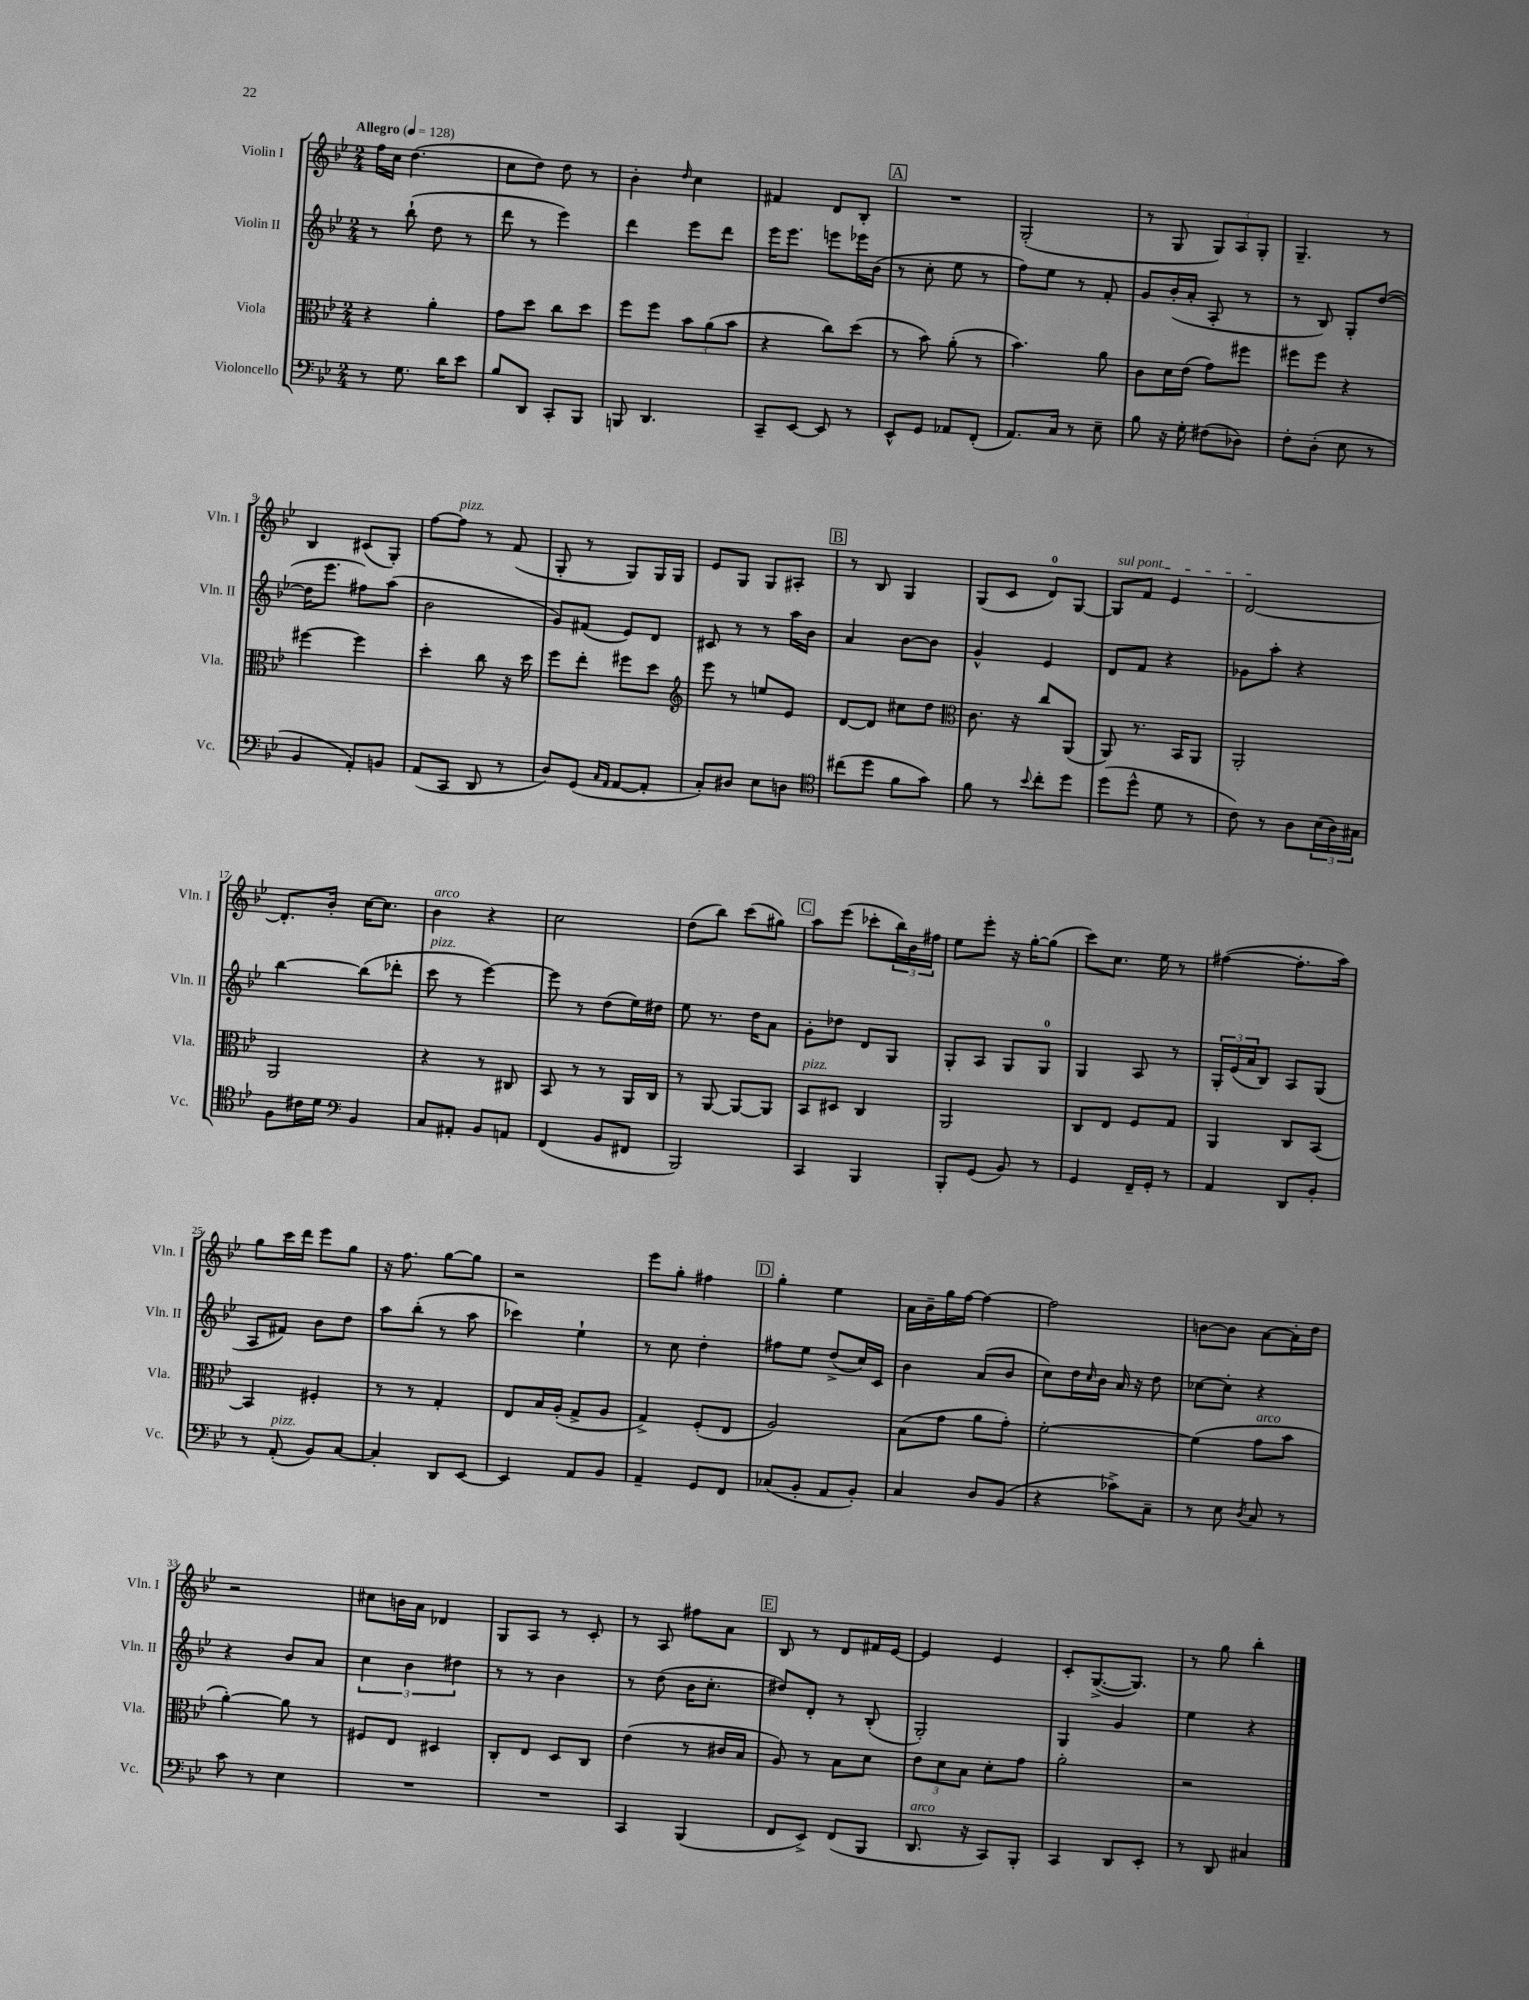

**kern	**kern	**kern	**kern
*staff4	*staff3	*staff2	*staff1
*clefF4	*clefC3	*clefG2	*clefG2
*k[b-e-]	*k[b-e-]	*k[b-e-]	*k[b-e-]
*M2/4	*M2/4	*M2/4	*M2/4
*MM128	*MM128	*MM128	*MM128
8r	4r	8r	16ff\LL
.	.	.	16cc\JJ
8.G\	.	(8bb-`\	(4.dd\
.	4a'\	8dd\	.
16d\LK	.	.	.
8e-\J	.	8r	.
=	=	=	=
8B-/L	8g\L	8ddd\	8cc\L
8DD/J	8dd\J	8r	8dd\J)
8CC'/L	8cc\L	4eee-\)	8dd\
8BBB-/J	8dd\J	.	8r
=	=	=	=
8BBB/	8ff\L	4ddd\	4b-'\
4.DD/	8ff\J	.	.
.	.	.	16qqdd/
.	12b-\L	8eee-\L	4cc\
.	(12a\	.	.
.	.	8ddd\J	.
.	12b-\J	.	.
=	=	=	=
8CC~/L	4r	16eee-\LK	4f#/
.	.	8.eee-\J	.
[8EE-/J	.	.	.
8EE-/]	8cc\L)	8eee\L	8d/L
8r	(8dd\J	16eee-\L	8B-'/J
.	.	(16b-\JJ	.
=	=	=	=
8EE-^^/L	8r	8r	2r
8GG/J	8b-\)	8cc'\	.
8AA-/L	(8a'\	8ee-\	.
(8FF'/J	8r	8r	.
=	=	=	=
8.AA/L)	4.b-\)	8ff\L)	(2G'/
.	.	8ee-\J	.
16C/Jk	.	.	.
8r	.	8r	.
8E-~\	8a\	8f'/	.
=	=	=	=
8B-\	8c\L	8g/L	8r
16r	16d\L	(16b-'/L	8G/
16G'\	(16e-\JJ	16a'/JJ	.
(8F#\L	8g\L)	8A'/	12G/L)
.	.	.	12A/
8D-\J)	8ff#\J	8r	.
.	.	.	12G'/J
=	=	=	=
8F'\L	8ff#\L	8r	4.G~/
(8D'\J	8ff#\J	8B-/)	.
8E-\	4r	8G'/L	.
8r	.	([8dd/J	8r
=	=	=	=
4BB-/	[4ff#\	16dd\]LK	4B-/
.	.	8.eee-\J	.
8AA'/L)	4ff#\]	8ff#\L)	(8c#/L
8BB/J	.	(8aa\J	8G'/J)
=	=	=	=
(8AA/L	4dd'\	2b-\	[8ff\L
8CC/J	.	.	8ff\]J
8DD/	8cc\	.	8r
8r	16r	.	(8f/
.	16dd\	.	.
=	=	=	=
8D/L)	8ff\L	8g/L)	8G'/
(8GG/J	8ee-'\J	(8f#/J	8r
16qqC/LL	.	.	.
16qqAA/JJ	.	.	.
[8AA/L	8ff#\L	8e-/L)	8G/L)
8AA'/]J	8dd\J	8d/J	16G/L
.	.	.	16G/JJ
=	=	=	=
*	*clefG2	*	*
8C'/L)	8eee-\	8c#/	8e-/L
8D#/J	8r	8r	8G/J
8E-\L	8ee/L	8r	8G/L
8D\J	8e-/J	16aa\LL	8A#'/J
.	.	16b-\JJ	.
=	=	=	=
*clefC4	*	*	*
(8cc#\L	[8d/L	4a/	8r
8dd\J	8d/]J	.	8B-/
8f\L	8cc#\L	[8b-\L	4G/
8g\J)	8dd\J	8b-\]J	.
=	=	=	=
*	*clefC3	*	*
8f\	8.c\	4g^^/	(8G/L
8r	.	.	8c/J
.	16r	.	.
8qqb-/	.	.	.
8cc'\L	8cc/L	4e-/	8d/L)
8dd\J	(8AA/J	.	[8G/J
=	=	=	=
(8dd\L	8AA/)	8d/L	8G/]L
8dd^^\J	8.r	8f/J	8f/J
8d\	.	4r	4e-/
.	16BB-/LK	.	.
8r	8AA/J	.	.
=	=	=	=
8c\)	2AA'/	8g-\L	[2d/
8r	.	8aa'\J	.
8A\L	.	4r	.
(24B-\L	.	.	.
24A\)	.	.	.
24G#\JJ	.	.	.
=	=	=	=
8F\L	2AA/	[4bb-\	8.d'/]L
16c#\L	.	.	.
16d\JJ	.	.	16b-'/Jk
*clefF4	*	*	*
4BB-/	.	(8bb-\]L	[16cc\LK
.	.	.	8.cc\]J
.	.	8ddd-'\J	.
=	=	=	=
8C/L	4r	8ccc\	4b-\
8AA#'/J	.	8r	.
8BB-/L	8r	[4eee-\)	4r
8AA/J	8C#/	.	.
=	=	=	=
(4FF/	8BB-/	8eee-\]	2cc\
.	8r	8r	.
8BB-/L	8r	(8dd\L	.
8FF#/J	16AA/LL	16ee-\L)	.
.	16C/JJ	16dd#\JJ	.
=	=	=	=
2BBB-/)	8r	8ee-\	(8dd\L
.	[8AA/	8.r	8bb-\J)
.	8AA/_L	.	(8ccc\L
.	.	16dd\LK	.
.	8AA/]J	8a\J	8gg#\J)
=	=	=	=
4CC/	8BB-/L	8g'\L	8aa\L
.	8D#/J	8dd-\J	(8eee-\J
4BBB-/	4C/	8d/L	8ccc-'\L
.	.	8G/J	24bb-\L)
.	.	.	24b-\
.	.	.	24ff#\JJ
=	=	=	=
8BBB-'/L	2AA/	8G'/L	8ee-\L
(8GG/J	.	8A/J	8eee-'\J
8BB-/)	.	8G/L	16r
.	.	.	[16gg'\LK
8r	.	8G/J	(8gg\]J
=	=	=	=
4GG/	8C/L	4G/	8ccc\L)
.	8E-/J	.	8.cc\J
16FF~/LL	8F/L	8A/	.
16GG'/JJ	.	.	16ee-\
8r	8G/J	8r	8r
=	=	=	=
4AA/	4AA/	24G'/LL	([4ff#\
.	.	(24e-/	.
.	.	24a/J	.
.	.	8B-/J)	.
8DD/L	8C/L	8A/L	8.ff#'\]L
8BB-'/J	[8BB-/J	(8G/J	.
.	.	.	16aa\Jk)
=	=	=	=
8r	4BB-/]	8A/L	8gg\L
(8AA'/	.	8f#/J)	16ccc\L
.	.	.	16ddd\JJ
8BB-/L)	4F#'/	8b-\L	8eee-\L
[8C/J	.	8dd\J	8gg\J
=	=	=	=
4C'/]	8r	8aa\L	16r
.	.	.	8.ff\
.	8r	(8bb-'\J	.
8DD/L	4G'/	8r	[8gg\L
[8EE-/J	.	8aa\	8gg\]J
=	=	=	=
4EE-/]	8E-/L	4ccc-\)	2r
.	16B-/L	.	.
.	(16A'/JJ	.	.
8AA/L	8G^/L	4ee-`\	.
8BB-/J	8A/J	.	.
=	=	=	=
4AA~/	4G^/)	8r	8eee-\L
.	.	8cc\	8gg'\J
8GG/L	(8F'/L	4dd'\	4ff#\
8FF/J	8E-/J	.	.
=	=	=	=
(8C-/L	2A/)	8ff#\L	4gg'\
8BB-'/J	.	8ee-\J	.
8AA/L	.	(8dd^/L	4ee-\
8BB-'/J)	.	16cc/L)	.
.	.	16c/JJ	.
=	=	=	=
4C/	(8B-\L	4b-\	16a\LL
.	.	.	16b-~\
.	8g\J	.	16gg\
.	.	.	[16ff\JJ
8D/L	8a\L	(8a/L	4ff\_
(8BB-/J	8g'\J)	8b-/J	.
=	=	=	=
4r	[2f'\	8cc\L)	2ff\]
.	.	16dd\L	.
.	.	16qqcc/	.
.	.	16b-\JJ	.
8c-^\L)	.	16a/	.
.	.	16r	.
8C~\J	.	8dd\	.
=	=	=	=
8r	(4f\]	[8cc-\L	[8b\L
8E-\	.	8cc-'\]J	8b\]J
8qD/	.	.	.
8C/	8g\L	4r	[8a\L
8r	8b-\J	.	16a'\]L
.	.	.	16dd\JJ
=	=	=	=
8c\	[4a'\)	4r	2r
8r	.	.	.
4E-\	8a\]	8b-/L	.
.	8r	8a/J	.
=	=	=	=
2r	8F#/L	6cc\	8cc#\L
.	8E-/J	.	16b\L
.	.	6b-\	.
.	.	.	16a\JJ
.	4D#/	.	4d-/
.	.	6dd#\	.
=	=	=	=
2r	8C'/L	8r	8G/L
.	8E-/J	8r	8A/J
.	8D/L	4b-\	8r
.	8C/J	.	8c'/
=	=	=	=
4CC/	(4e-\	8r	8r
.	.	(8dd\	8A/
(4BBB-/	8r	16b-\LK	8ff#\L
.	.	8.cc'\J	.
.	16c#/LL	.	8a\J
.	16B-/JJ	.	.
=	=	=	=
8FF/L	8A/)	8dd#/L)	8B-/
8EE-^/J)	8r	8d'/J	8r
(8FF/L	8B-\L	8r	8d/L
8BBB-/J	8d\J	(8B-'/	16f#/L
.	.	.	[16e-/JJ
=	=	=	=
8.DD/	12e-\L	2G'/)	4e-/]
.	12d\	.	.
.	12B-\J	.	.
16r	.	.	.
8CC/L)	8d'\L	.	4e-/
8BBB-'/J	8g\J	.	.
=	=	=	=
4CC/	2a'\	4G/	8c'/L
.	.	.	([8.G^/
8DD/L	.	4g/	.
.	.	.	8.G/]J)
8EE-'/J	.	.	.
=	=	=	=
8r	2r	4ee-\	8r
8DD/	.	.	8gg\
4C#/	.	4r	4bb-'\
==	==	==	==
*-	*-	*-	*-
